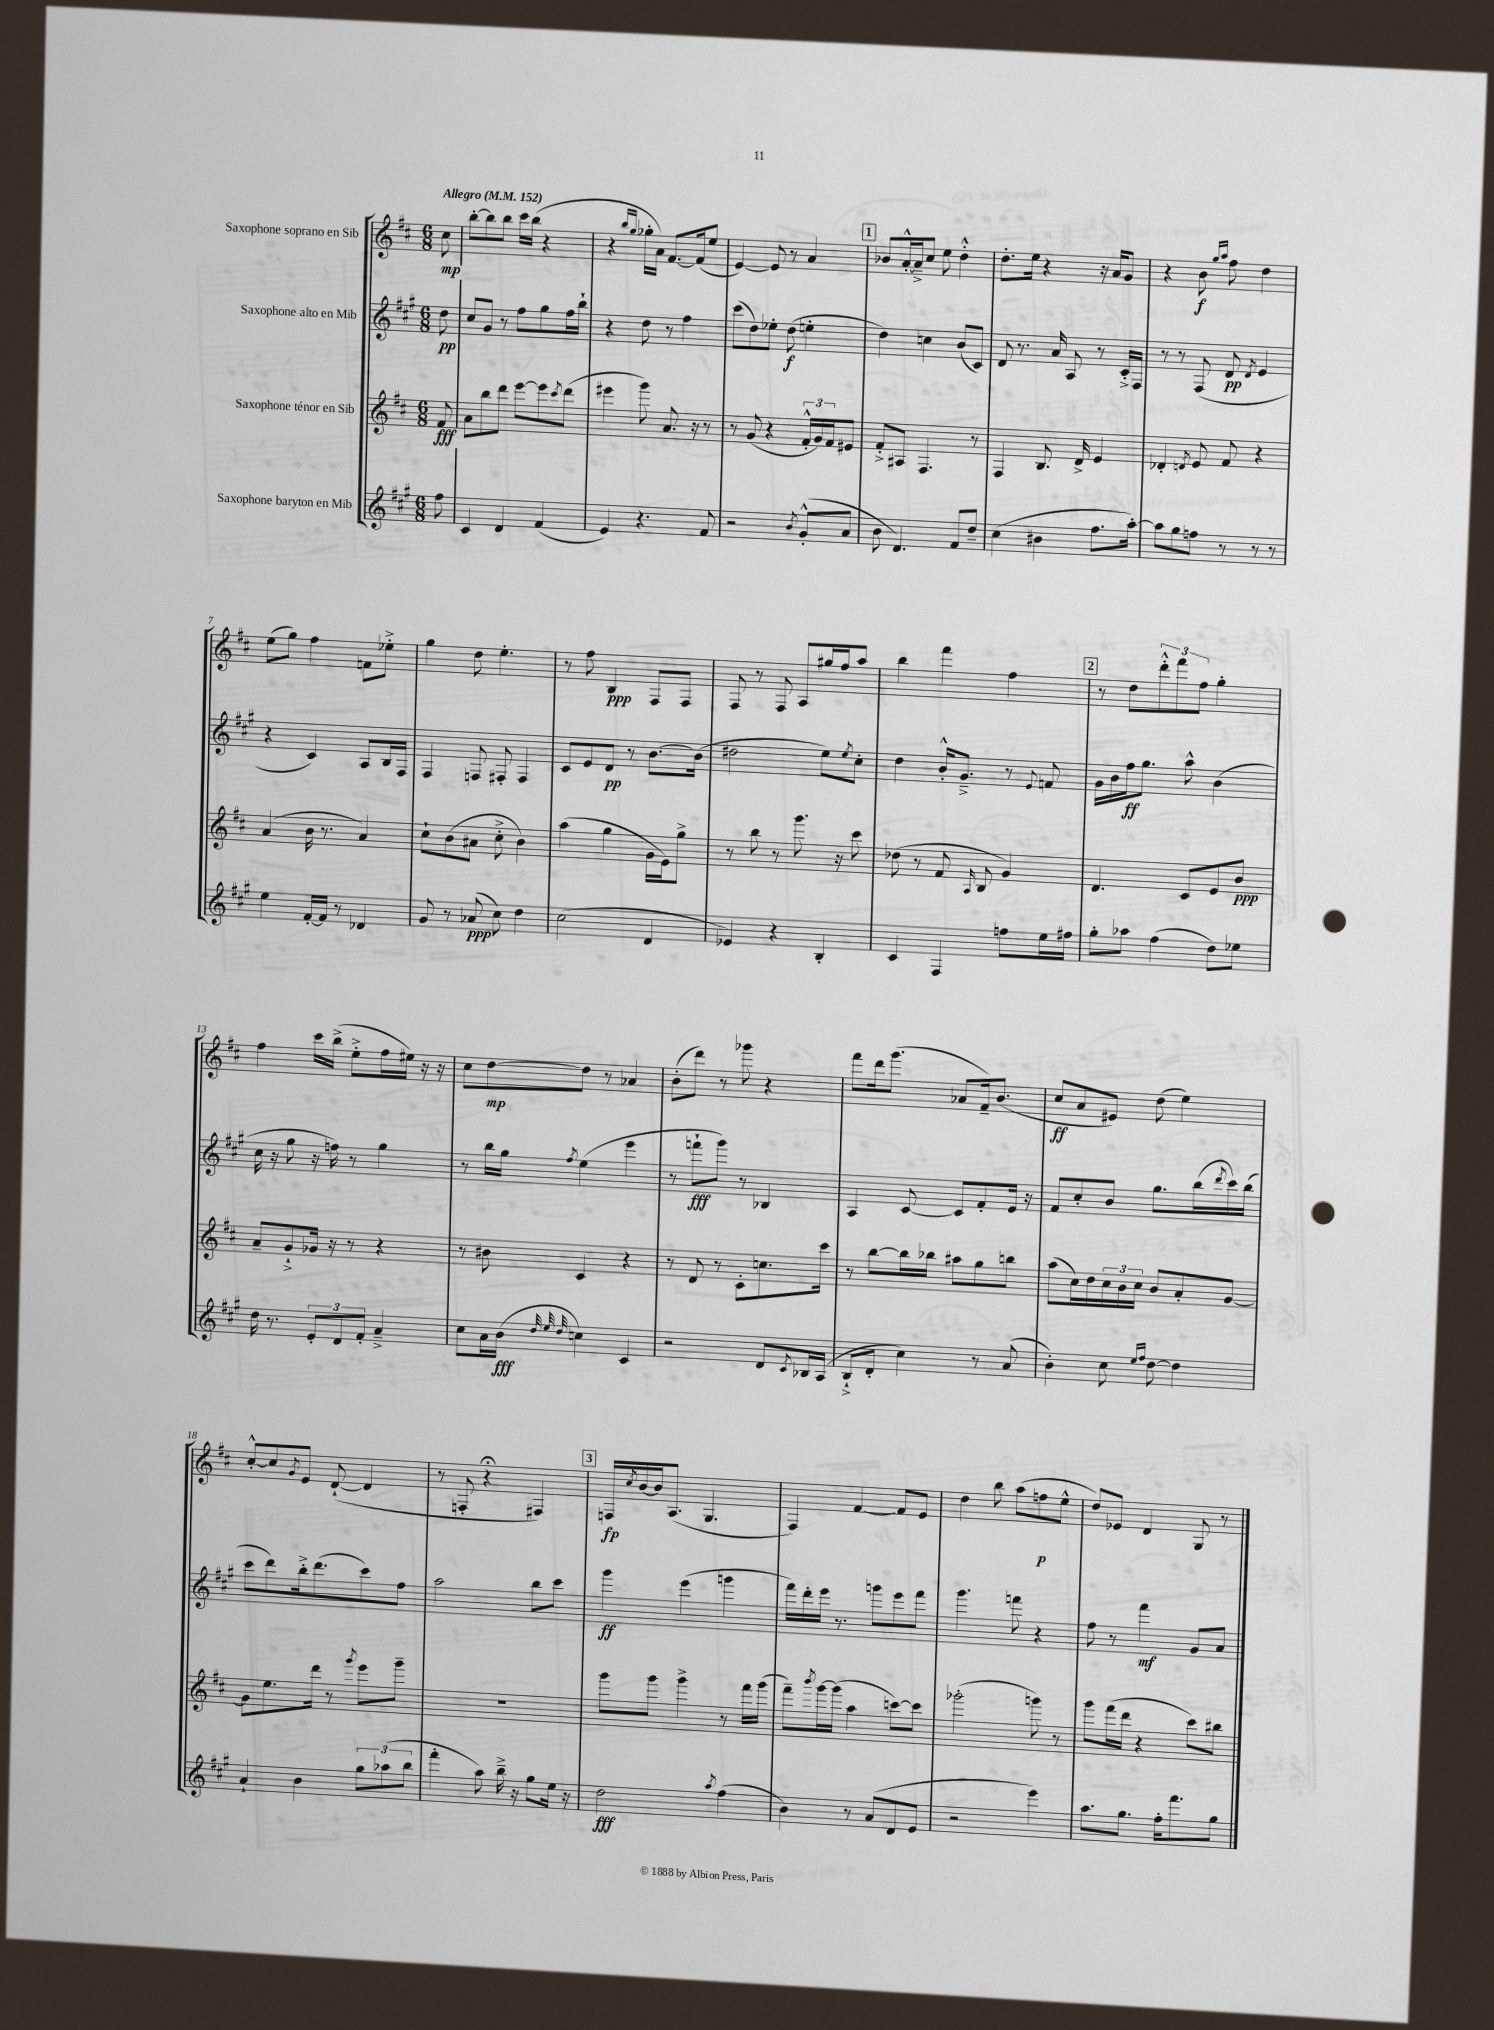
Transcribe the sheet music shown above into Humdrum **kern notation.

**kern	**kern	**kern	**kern
*staff4	*staff3	*staff2	*staff1
*clefG2	*clefG2	*clefG2	*clefG2
*k[f#c#g#]	*k[f#c#]	*k[f#c#g#]	*k[f#c#]
*M6/8	*M6/8	*M6/8	*M6/8
*MM152	*MM152	*MM152	*MM152
8ff#	8f#	8dd	8cc#
=	=	=	=
4c#	8a	8cc#	[8bb'
.	8bb	8g#	8bb]
4d	8ddd	8r	8bb
.	[8eee	8ff#	16ccc#
.	.	.	(16bb
(4f#	8eee]	8gg#	4r
.	8qccc#	.	.
.	(8ddd	16ff#	.
.	.	16bb`	.
=	=	=	=
4e)	4eee#	4r	4r
.	.	.	16qqbb
.	.	.	16qqgg
4.r	8ggg)	8dd	16gg-'
.	.	.	16a)
.	8.a	8r	[8.f#
.	.	4ff#	.
.	16r	.	(16f#]
8f#	8r	.	8ee
=	=	=	=
2r	8r	(8ccc#	[4e)
.	(8g	8dd)	.
.	4r	8ee-'	8e]
.	.	(8dd	8r
8qb	.	.	.
(8g#'^^	24f#'^^	4ee'	4a
.	24g)	.	.
.	24f#	.	.
8a	8e#	.	.
=	=	=	=
8b	8f#'^	4dd)	8b-
4.d)	8A#	.	[16a'^^
.	.	.	16a~^]
.	4.F#	4cc	8cc#
.	.	.	8ee
8f#	.	(8b	4dd'^^
8dd~	8r	8c#)	.
=	=	=	=
(4cc#	4F#	8d	8.dd'
.	.	8.r	.
.	.	.	16ee
4b#	8.B	.	4r
.	.	16a	.
.	.	8A	.
.	16d^	.	.
8.ff#	4e	8r	16r
.	.	.	16a
.	.	16c#'^	8g
[16aa')	.	16F#	.
=	=	=	=
8aa]	4d-'	8r	4r
8gg#	.	8r	.
.	8qd	.	.
8ff	8e	(8F#	8b
.	.	.	16qqgg
.	.	.	16qqaa
8r	8f#	8d	8ff#
.	.	8qd	.
8r	4r	4e	4dd
8r	.	.	.
=	=	=	=
4ee	(4a	4r	(8ee
.	.	.	8gg)
[16f#'	16b	4c#)	4ff#
16f#]	8.r	.	.
8r	.	.	.
4d-	4a)	8A	8f
.	.	16B	8ee-'^
.	.	16F#	.
=	=	=	=
8g#	8cc#`	4F#	4gg
8r	(8b	.	.
(8a-	8a#	8F	8dd
8cc#)	8cc#'^	8F#'	4.ee'
4dd	4b)	4F#	.
=	=	=	=
(2cc#	(4aa	8c#	8r
.	.	8e	8ff#
.	4gg	8d	4B
.	.	8r	.
4d	16g	[8.b	8F#
.	16e)	.	.
.	8gg^	.	8F#
.	.	(16b]	.
=	=	=	=
4e-)	8r	2dd#	8F#
.	8bb	.	8r
4r	8r	.	8F#
.	8.ggg	.	8A
4B'	.	8ee)	16gg#
.	16r	.	16ff#
.	.	8qee	.
.	8ccc#	8cc#'	8aa
=	=	=	=
4c#	(8dd-	4dd	4bb
.	8r	.	.
4F#	8f#	16b'^^	4fff#
.	.	8.g#~^	.
.	16qqA	.	.
.	8B	.	.
8ff	4g)	8r	4ff#
.	.	8qqe	.
16ee	.	8f	.
16ff#	.	.	.
=	=	=	=
8gg#'	4.d	16g#	8r
.	.	16b	.
8aa-	.	16ff#	8dd
.	.	8.gg#	.
(4ff#	.	.	12ddd'^^
.	.	.	12fff#
.	8c#	8aa^^	.
.	.	.	12ff#
8dd)	8e	(4b	4gg'
8ee-	8b	.	.
=	=	=	=
16dd	8a~	16cc#	4ff#
8.r	.	16r	.
.	8g`^	8gg#	.
12e'	16g-	16r	16ccc#
.	16r	16ff)	(16bb^
12d	.	.	.
.	8r	8r	8ee'^
12f#'	.	.	.
4a~^	4r	4gg#	16ff#
.	.	.	16ee#)
.	.	.	16r
.	.	.	16r
=	=	=	=
8cc#	8r	8r	8cc#
16a	8b#	16bb	[8dd
(16b	.	16gg#	.
32qqdd	.	.	.
32qqee	.	.	.
32qqdd	.	8qff#	.
4cc)	4c#	(4ee	8dd]
.	.	.	8r
4c#	4r	4eee	4a-
=	=	=	=
2r	8r	8r	(8b'
.	8d	8fff`	8ddd)
.	8r	8ggg#)	8r
.	8c#'	8r	8ggg-
8d	8.cc	4B-	4r
8qc#	.	.	.
16B-	.	.	.
(16A	16ccc#	.	.
=	=	=	=
8B`^	8r	4A	8fff#
8d'	[8bb	.	16ddd
.	.	.	(8.ggg
4cc#)	16bb]	[8c#	.
.	16bb-	.	.
.	8aa#	8c#]	8a-
8r	8gg	8f#'	16f#~)
.	.	.	(8.b
(8a	8bb	16e	.
.	.	16r	.
=	=	=	=
4b')	(8aa	8f#	8cc#
.	16cc#)	8cc#'	8a
.	16dd	.	.
8cc#	24cc#	8b	8e#)
.	24b	.	.
.	24cc#	.	.
16qqee	.	.	.
16qqff#	.	.	.
[8dd	8b	8.gg#	(8dd
4dd]	8a'	.	4ee)
.	.	(16bb	.
.	.	8qddd	.
.	[8g	16ccc#)	.
.	.	(16bb	.
=	=	=	=
4a`	8g]	8ccc#	[8cc#'^^
.	8.ee	8ddd)	8cc#]
.	.	.	8qg
4b	.	16bb'^	8e
.	16ddd	(8.ddd	.
.	8r	.	([8d`
.	8qggg	.	.
12gg#	8eee	8ccc#)	4d]
(12aa-	.	.	.
.	8ggg~	8ff#	.
12bb	.	.	.
=	=	=	=
4fff#'	2.r	2aa	8r
.	.	.	8F'
8aa)	.	.	4r;
16bb~^	.	.	.
16r	.	.	.
8gg#	.	8bb	4F#)
16ee	.	8ccc#	.
16r	.	.	.
=	=	=	=
2dd	8ggg	4ggg#	16F
.	.	.	8qcc#
.	.	.	[16b
.	8ggg	.	16b]
.	.	.	(8.A
.	4ggg^	(4eee	.
.	.	.	4.G
8qaa	.	.	.
(4ff#	8r	4ggg	.
.	16fff#	.	.
.	(16ggg	.	.
=	=	=	=
4b)	8fff#~)	16fff#)	4F#)
.	.	16ddd'	.
.	8qbbb	.	.
.	[16ggg	16eee	.
.	(16ggg]	8.r	.
8r	4aa	.	[4f#
(8a	.	8ggg	.
8d	[8ccc)	8eee	8f#]
8e	8ccc]	8fff#	8e
=	=	=	=
2r	(2ggg-'	4.ggg#	4dd
.	.	.	8bb
.	.	8fff	(8aa
4eee)	8ggg)	4r	8ff
.	8r	.	8ee^^
=	=	=	=
8.aa	8ggg	8ff#	8dd)
.	(16fff#	8r	8e-
8.gg#	16ddd	.	.
.	4r	4fff#	4d
16ff#'	.	.	.
8.fff#	.	.	.
.	8ccc#)	8g#	8G
8gg#	8bb#	8a	8r
==	==	==	==
*-	*-	*-	*-
